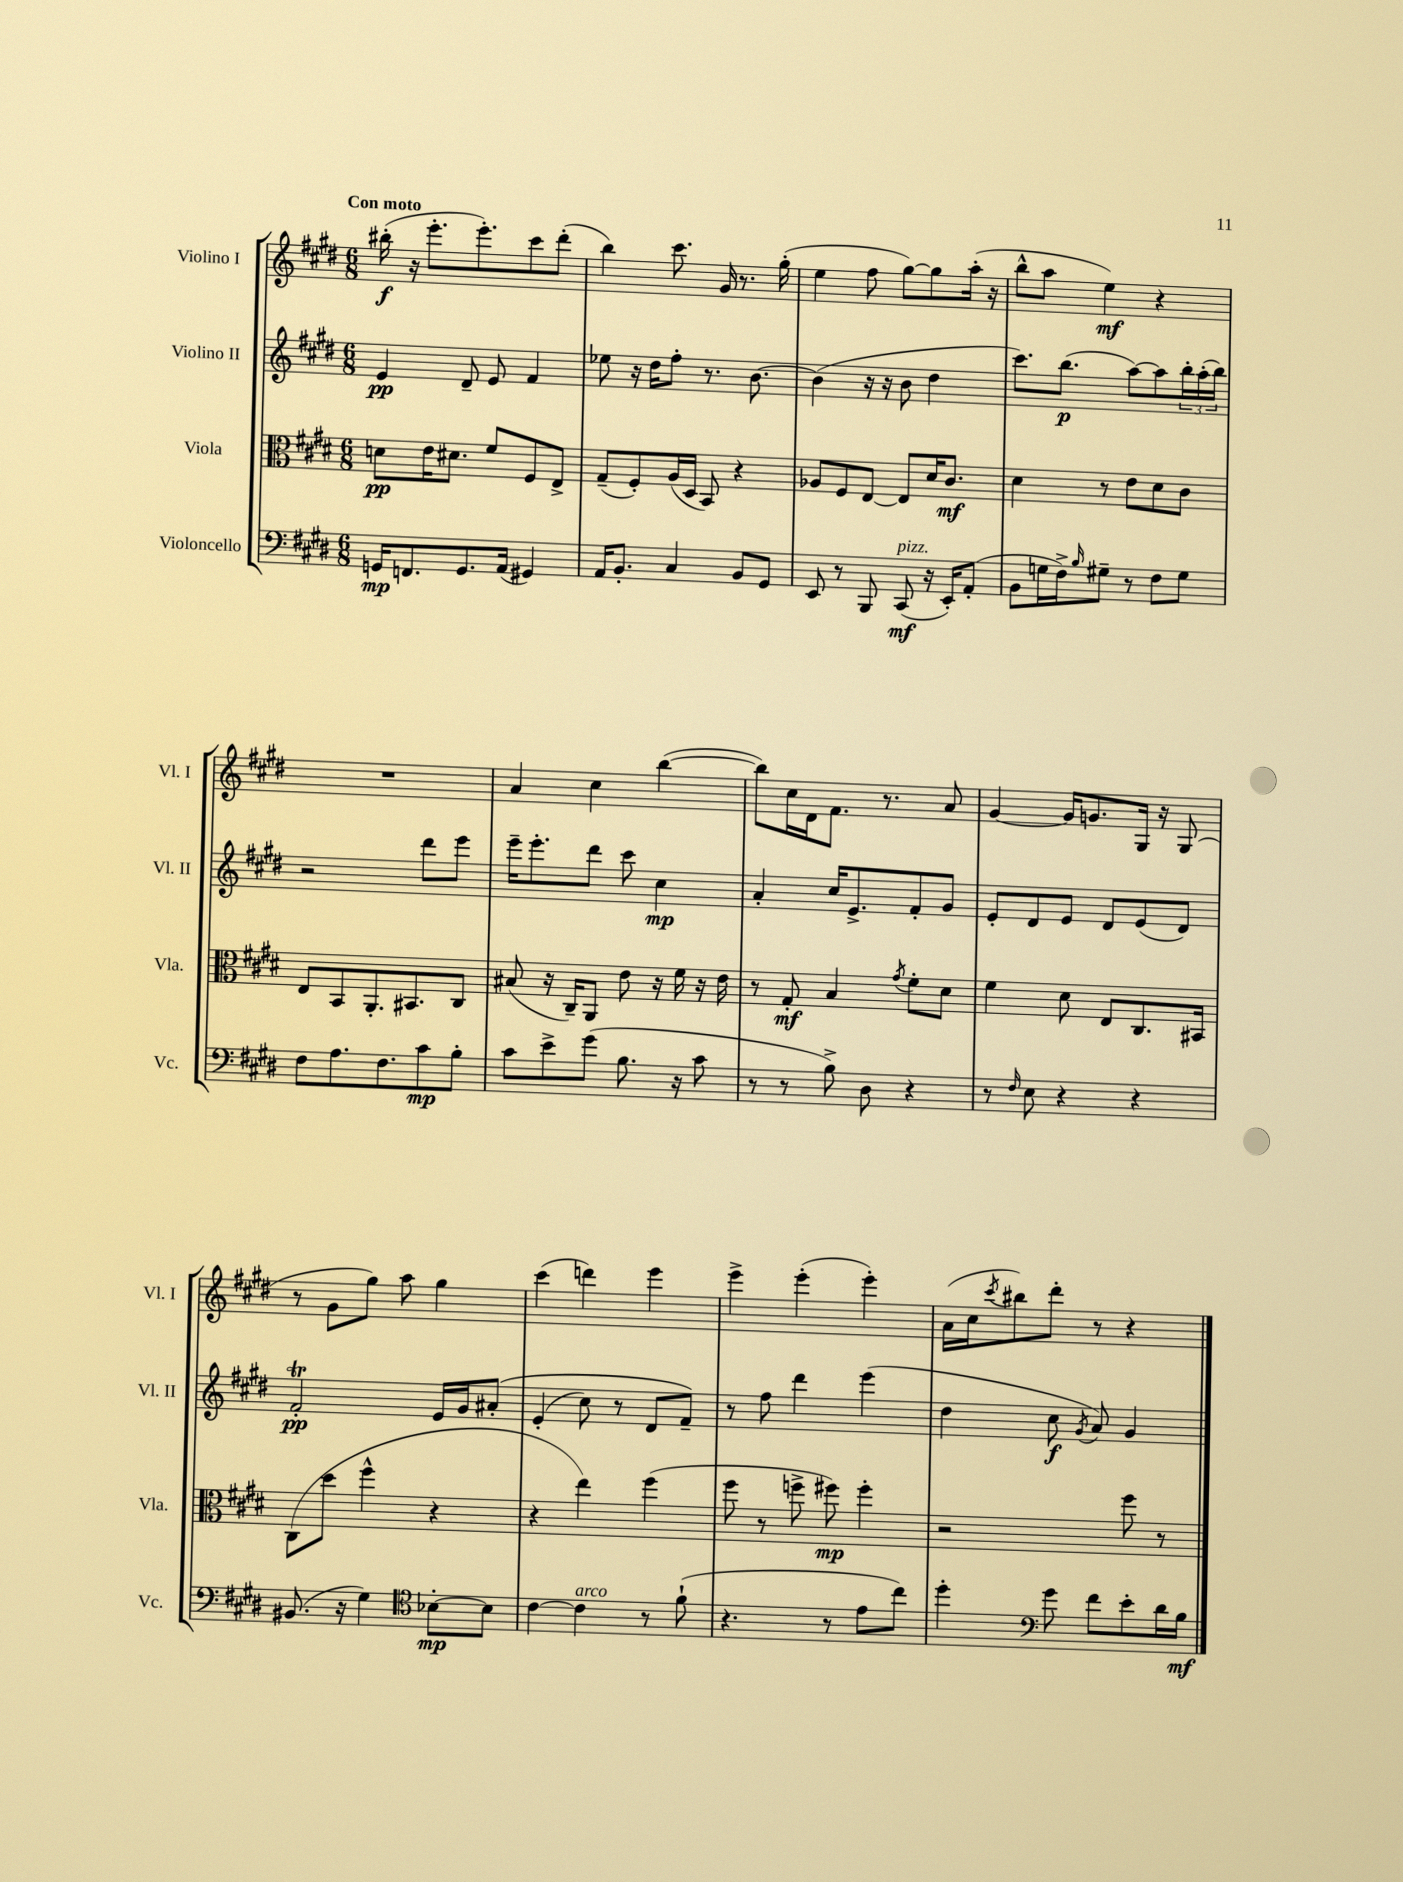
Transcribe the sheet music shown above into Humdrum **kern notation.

**kern	**dynam	**kern	**dynam	**kern	**dynam	**kern	**dynam
*part4	*part4	*part3	*part3	*part2	*part2	*part1	*part1
*staff4	*staff4	*staff3	*staff3	*staff2	*staff2	*staff1	*staff1
*I"Violoncello	*	*I"Viola	*	*I"Violino II	*	*I"Violino I	*
*I'Vc.	*	*I'Vla.	*	*I'Vl. II	*	*I'Vl. I	*
*clefF4	*	*clefC3	*	*clefG2	*	*clefG2	*
*k[f#c#g#d#]	*	*k[f#c#g#d#]	*	*k[f#c#g#d#]	*	*k[f#c#g#d#]	*
*M6/8	*	*M6/8	*	*M6/8	*	*M6/8	*
=1	=1	=1	=1	=1	=1	=1	=1
!	!	!	!	!	!	!LO:TX:a:B:t=Con moto	!
16GGn/KL	mp	8dn\L	pp	4e/	pp	(16bb#X'\	f
8.FFn/	.	.	.	.	.	16r	.
.	.	16e\K	.	.	.	8.eee'\L	.
.	.	8.d#X\J	.	.	.	.	.
8.GG/	.	.	.	8d#~/	.	.	.
.	.	.	.	.	.	8.eee'\)	.
.	.	8f#/L	.	8e/	.	.	.
(16AA/Jk	.	.	.	.	.	.	.
4GG#X/)	.	8F#/	.	4f#/	.	8ccc#\	.
.	.	8E^/J	.	.	.	(8ddd#'\J	.
=2	=2	=2	=2	=2	=2	=2	=2
16AA/KL	.	(8G#~/L	.	8ee-X\	.	4bb\)	.
8.BB'/J	.	.	.	.	.	.	.
.	.	8F#'/)	.	16r	.	.	.
.	.	.	.	16dd#\KL	.	.	.
4C#/	.	(16A/L	.	8ff#'\J	.	8.ccc#\	.
.	.	16D#/JJ	.	.	.	.	.
.	.	8BB/)	.	8.r	.	.	.
.	.	.	.	.	.	16g#/	.
8BB/L	.	4r	.	.	.	8.r	.
.	.	.	.	[8.b\	.	.	.
8GG#/J	.	.	.	.	.	.	.
.	.	.	.	.	.	(16gg#'\	.
=3	=3	=3	=3	=3	=3	=3	=3
8EE/	.	8A-X/L	.	(4b\]	.	4ee\	.
8r	.	8F#/	.	.	.	.	.
8BBB/	.	[8E/J	.	16r	.	8ff#\	.
.	.	.	.	16r	.	.	.
!LO:TX:a:i:t=pizz.	!	!	!	!	!	!	!
(8CC#/	mf	8E/L]	.	8b\	.	[8gg#\L)	.
16r	.	16d#/K	.	4dd#\	.	8gg#\]	.
16EE'/KL)	.	8.c#/J	mf	.	.	.	.
(8AA'/J	.	.	.	.	.	(16aa'\Jk	.
.	.	.	.	.	.	16r	.
=4	=4	=4	=4	=4	=4	=4	=4
8BB\L	.	4d#\	.	8.ccc#\L)	.	8bb^^\L	.
16Gn\L	.	.	.	.	.	8aa\J	.
16F#^\J)	.	.	.	(8.bb\J	p	.	.
16qqB/	.	.	.	.	.	.	.
8G#X~\J	.	8r	.	.	.	4ee\)	mf
8r	.	8e\L	.	[8aa\L)	.	.	.
8F#\L	.	8d#\	.	8aa\]	.	4r	.
8G#\J	.	8c#\J	.	24bb'\L	.	.	.
.	.	.	.	(24aa'\	.	.	.
.	.	.	.	24bb\JJ)	.	.	.
!!LO:LB:g=z
=5	=5	=5	=5	=5	=5	=5	=5
8F#\L	.	8E/L	.	2r	.	2.r	.
8.A\	.	8BB/	.	.	.	.	.
.	.	8.AA'/	.	.	.	.	.
8.F#\	.	.	.	.	.	.	.
.	.	8.BB#X/	.	.	.	.	.
8c#\	mp	.	.	8ddd#\L	.	.	.
8B'\J	.	8C#/J	.	8eee\J	.	.	.
=6	=6	=6	=6	=6	=6	=6	=6
8c#\L	.	(8B#X/	.	16eee~\KL	.	4a/	.
.	.	.	.	8.eee'\	.	.	.
8e^\	.	16r	.	.	.	.	.
.	.	16C#~/KL)	.	.	.	.	.
(8g#\J	.	8AA/J	.	8ddd#\J	.	4cc#\	.
8.B\	.	8e\	.	8ccc#\	.	.	.
.	.	16r	.	4cc#\	mp	([4bb\	.
16r	.	16f#\	.	.	.	.	.
8c#\	.	16r	.	.	.	.	.
.	.	16e\	.	.	.	.	.
=7	=7	=7	=7	=7	=7	=7	=7
8r	.	8r	.	4a'/	.	8bb\L])	.
8r	.	8G#'/	mf	.	.	16cc#\L	.
.	.	.	.	.	.	16d#\J	.
8B^\)	.	4B/	.	16cc#/KL	.	8.f#\J	.
.	.	.	.	8.e^/	.	.	.
8D#\	.	.	.	.	.	.	.
.	.	.	.	.	.	8.r	.
.	.	8qg#/	.	.	.	.	.
4r	.	8f#'\L	.	8f#'/	.	.	.
.	.	8d#\J	.	8g#/J	.	8a/	.
=8	=8	=8	=8	=8	=8	=8	=8
8r	.	4f#\	.	8e'/L	.	[4g#/	.
16qqF#/	.	.	.	.	.	.	.
8E\	.	.	.	8d#/	.	.	.
4r	.	8d#\	.	8e/J	.	16g#/KL]	.
.	.	.	.	.	.	8.gn/	.
.	.	8E/L	.	8d#/L	.	.	.
4r	.	8.C#/	.	(8e/	.	16G#/Jk	.
.	.	.	.	.	.	16r	.
.	.	.	.	8d#/J)	.	(8G#/	.
.	.	16BB#X/Jk	.	.	.	.	.
!!LO:LB:g=z
=9	=9	=9	=9	=9	=9	=9	=9
(8.BB#X/	.	(8C#\L	.	2f#T'/	pp	8r	.
.	.	8dd#\J	.	.	.	8g#\L	.
16r	.	.	.	.	.	.	.
4G#\)	.	4ff#^^\	.	.	.	8gg#\J)	.
.	.	.	.	.	.	8aa\	.
*clefC4	*	*	*	*	*	*	*
[8B-X'\L	mp	4r	.	16e/LL	.	4gg#\	.
.	.	.	.	16g#/J	.	.	.
8B-\J]	.	.	.	(8a#X'/J	.	.	.
=10	=10	=10	=10	=10	=10	=10	=10
[4c#\	.	4r	.	(4e'/	.	(4ccc#\	.
!LO:TX:a:i:t=arco	!	!	!	!	!	!	!
4c#\]	.	4ee\)	.	8cc#\)	.	4dddn\)	.
.	.	.	.	8r	.	.	.
8r	.	(4ff#\	.	8d#/L	.	4eee\	.
(8f#`\	.	.	.	8f#~/J)	.	.	.
=11	=11	=11	=11	=11	=11	=11	=11
4.r	.	8ff#\	.	8r	.	4eee^\	.
.	.	8r	.	8ff#\	.	.	.
.	.	8ffn^\	.	4ddd#\	.	(4eee'\	.
8r	.	8ff#X\)	mp	.	.	.	.
8e\L	.	4ff#'\	.	(4eee\	.	4eee'\)	.
8cc#\J)	.	.	.	.	.	.	.
=12	=12	=12	=12	=12	=12	=12	=12
4dd#'\	.	2r	.	4dd#\	.	(16a\LL	.
.	.	.	.	.	.	16cc#\J	.
.	.	.	.	.	.	8qccc#/	.
.	.	.	.	.	.	8bb#X\)	.
*clefF4	*	*	*	*	*	*	*
8g#\	.	.	.	8cc#\	f	8ddd#'\J	.
.	.	.	.	8qg#/	.	.	.
8f#\L	.	.	.	8a/)	.	8r	.
8e'\	.	8ff#\	.	4g#/	.	4r	.
16d#\L	.	8r	.	.	.	.	.
16B\JJ	mf	.	.	.	.	.	.
==	==	==	==	==	==	==	==
*-	*-	*-	*-	*-	*-	*-	*-
